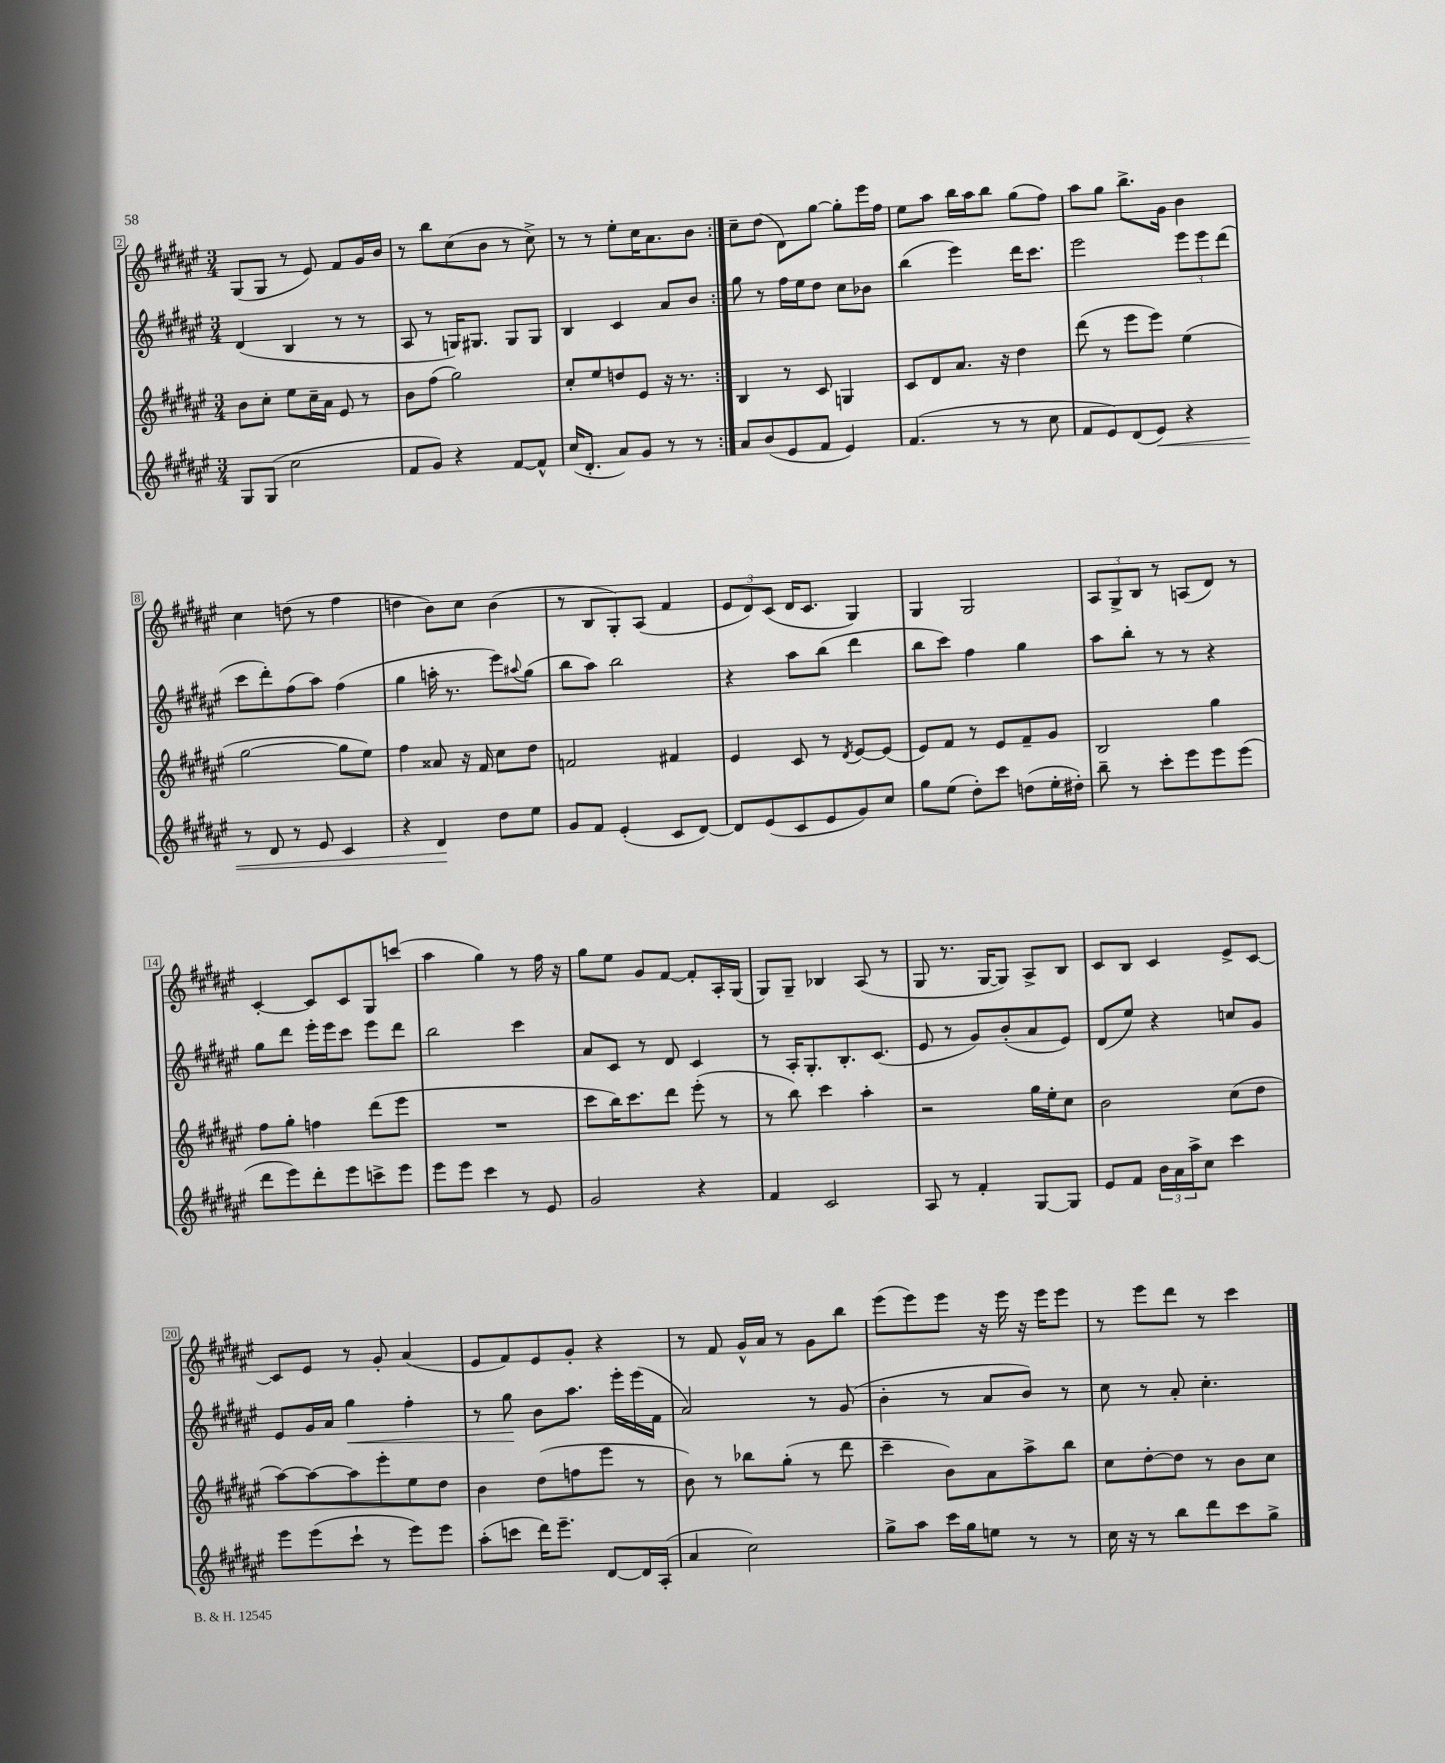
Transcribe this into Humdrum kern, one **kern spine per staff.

**kern	**kern	**kern	**kern
*staff4	*staff3	*staff2	*staff1
*clefG2	*clefG2	*clefG2	*clefG2
*k[f#c#g#d#a#e#]	*k[f#c#g#d#a#e#]	*k[f#c#g#d#a#e#]	*k[f#c#g#d#a#e#]
*M3/4	*M3/4	*M3/4	*M3/4
8G#	8b	(4d#	(8G#
(8G#	8cc#'	.	8G#
2cc#	8ee#	4B	8r
.	16cc#~	.	8e#)
.	16a#	.	.
.	8e#	8r	8f#
.	8r	8r	16g#
.	.	.	16b
=	=	=	=
8f#	8b	8A#	8r
8g#)	(8ff#	8r	8bb
4r	2gg#)	16G)	(8cc#
.	.	8.G#	.
.	.	.	8b
[8f#	.	8G#	8r
8f#^^]	.	8G#	8cc#^)
=	=	=	=
(16cc#	8cc#'	4B	8r
8.d#'	.	.	.
.	8ee#	.	8r
8a#)	8dd	4c#	8ee#'
8g#	8e#	.	16cc#
.	.	.	8.a#
8r	16r	8a#	.
.	8.r	.	.
8r	.	8b	8b
=:|!	=:|!	=:|!	=:|!
8a#	4B	8gg#	8cc#~
(8b	.	8r	(8dd#
8e#	8r	16ff#	8d#)
.	.	16ee#	.
8f#	8c#	8dd#	[8gg#
4e#)	4G	8cc#	8gg#']
.	.	8b-	16eee#
.	.	.	16ff#
=	=	=	=
(4.f#	8c#	(4bb	8ee#
.	8d#	.	8aa#
.	8.a#	4eee#)	16bb
.	.	.	16aa#
8r	.	.	8bb
.	16r	.	.
8r	4dd#	16ddd#	(8gg#
.	.	8.ccc#	.
8cc#	.	.	8ff#)
=	=	=	=
8f#	(8ddd#	2eee#	8aa#
8e#)	8r	.	8gg#
(8d#	8eee#	.	8.bb^
8e#)	8eee#)	.	.
.	.	.	16g#
4r	(4ee#	12eee#	4b
.	.	12eee#	.
.	.	(12ddd#	.
=	=	=	=
8r	[2gg#	8ccc#	4cc#
8d#	.	8ddd#')	.
8r	.	(8ff#	(8dd
8e#	.	8aa#)	8r
4c#	8gg#]	(4ff#	4ff#
.	8ee#)	.	.
=	=	=	=
4r	4ff#	4gg#	4dd
4d#	8a##	16aa'	8b)
.	.	8.r	.
.	16r	.	8cc#
.	16f#	.	.
8dd#	8cc#	8eee#)	(4b
.	.	8qqaa#	.
8ee#	8dd#	(8gg#	.
=	=	=	=
8g#	2f	8bb	8r
8f#	.	8aa#)	8B
(4e#'	.	2bb	8G#')
.	.	.	(8A#
8c#	4f#	.	4f#
[8d#)	.	.	.
=	=	=	=
8d#]	4e#	4r	12e#
.	.	.	12d#)
(8e#	.	.	.
.	.	.	(12c#
8c#	8c#	8aa#	16d#
.	.	.	8.c#
8e#	8r	(8bb	.
.	8qd#	.	.
8g#)	[8e#	4ddd#	4G#)
8cc#	(8e#]	.	.
=	=	=	=
8gg#	8e#)	8bb	4G#
(8ee#	8f#	8ccc#)	.
8dd#')	8r	4ff#	2G#
8ccc#	8e#	.	.
(8dd	8f#~	4gg#	.
16ee#'	8g#	.	.
16dd#')	.	.	.
=	=	=	=
8bb~	2B	8aa#	12A#
.	.	.	12G#^
8r	.	8bb'	.
.	.	.	12B
8ccc#'	.	8r	8r
8eee#	.	8r	(8A
8eee#	4gg#	4r	8d#)
(8eee#	.	.	8r
=	=	=	=
8ddd#	8ff#	8gg#	[4c#'
8eee#)	8gg#'	8ddd#	.
8ddd#'	4ff	16eee#'	8c#]
.	.	16eee#	.
8eee#	.	8ccc#	8c#
8ccc^	(8ddd#	8eee#	8G#
8eee#	8eee#	8ddd#	(8ccc
=	=	=	=
8eee#	2.r	2bb	4aa#
8eee#	.	.	.
4ccc#	.	.	4gg#)
8r	.	4ccc#	8r
8e#	.	.	16ff#
.	.	.	16r
=	=	=	=
2g#	8ccc#	8a#	8gg#
.	16bb)	8c#	8ee#
.	8.ccc#	.	.
.	.	8r	8g#
.	8ddd#	8d#	[8f#
4r	(8eee#'	4c#	8f#']
.	8r	.	16A#'
.	.	.	(16G#
=	=	=	=
4f#	8r	8r	8G#)
.	8bb)	16A#'	8G#~
.	.	8.G#'	.
2c#	4ccc#	.	4B-
.	.	8.B'	.
.	4aa#'	.	(8A#
.	.	(8.c#	.
.	.	.	8r
=	=	=	=
8A#	2r	8e#	8G#
8r	.	8r	8.r
4f#'	.	8g#)	.
.	.	.	[16G#
.	.	(8b'	8G#])
[8G#	16gg#	8a#	8A#^
.	16ee#'	.	.
8G#]	8cc#	8e#)	8B
=	=	=	=
8e#	2b	(8d#	8c#
8f#	.	8ee#)	8B
24b	.	4r	4c#
24a#	.	.	.
24aa#^	.	.	.
8cc#	.	.	.
4ccc#	(8cc#	8cc	8e#^
.	8dd#	8g#	[8c#
=	=	=	=
8eee#	[8aa#)	8e#	8c#]
(8eee#	8aa#_	16g#	8e#
.	.	16a#	.
8ccc#`	8aa#]	4gg#	8r
8r	8eee#'	.	8g#'
8eee#)	8ee#	4ff#'	(4a#
8eee#	8dd#	.	.
=	=	=	=
(8aa#'	4b	8r	8e#
8ccc	.	8gg#	8f#)
16ddd#)	(8dd#	8b	8e#
8.eee#~	.	.	.
.	8ff	8.aa#	8g#'
[8d#	8eee#	.	4r
.	.	16eee#'	.
16d#]	8r	(16eee#	.
(16A#'	.	16f#	.
=	=	=	=
4a#	8b)	2a#)	8r
.	8r	.	8f#
2cc#)	8bb-	.	16g#^^
.	.	.	16a#
.	(8gg#'	.	8r
.	8r	8r	8g#
.	8ddd#	(8g#	8bb
=	=	=	=
8gg#^	4ccc#~	4b'	(8eee#
8aa#	.	.	8eee#)
16ccc#	8b)	8r	8eee#
16gg#	.	.	.
8ee	8a#	8a#	16r
.	.	.	16eee#
8r	8aa#^	8b)	16r
.	.	.	16eee#
8r	8bb	8r	8eee#
=	=	=	=
16cc#	8cc#	8cc#	8r
16r	.	.	.
8r	[8dd#'	8r	8eee#
8bb	8dd#]	8a#'	8ddd#
8ddd#	8r	4.cc#'	8r
8ccc#	8b	.	4ccc#
8gg#^	8cc#	.	.
==	==	==	==
*-	*-	*-	*-
